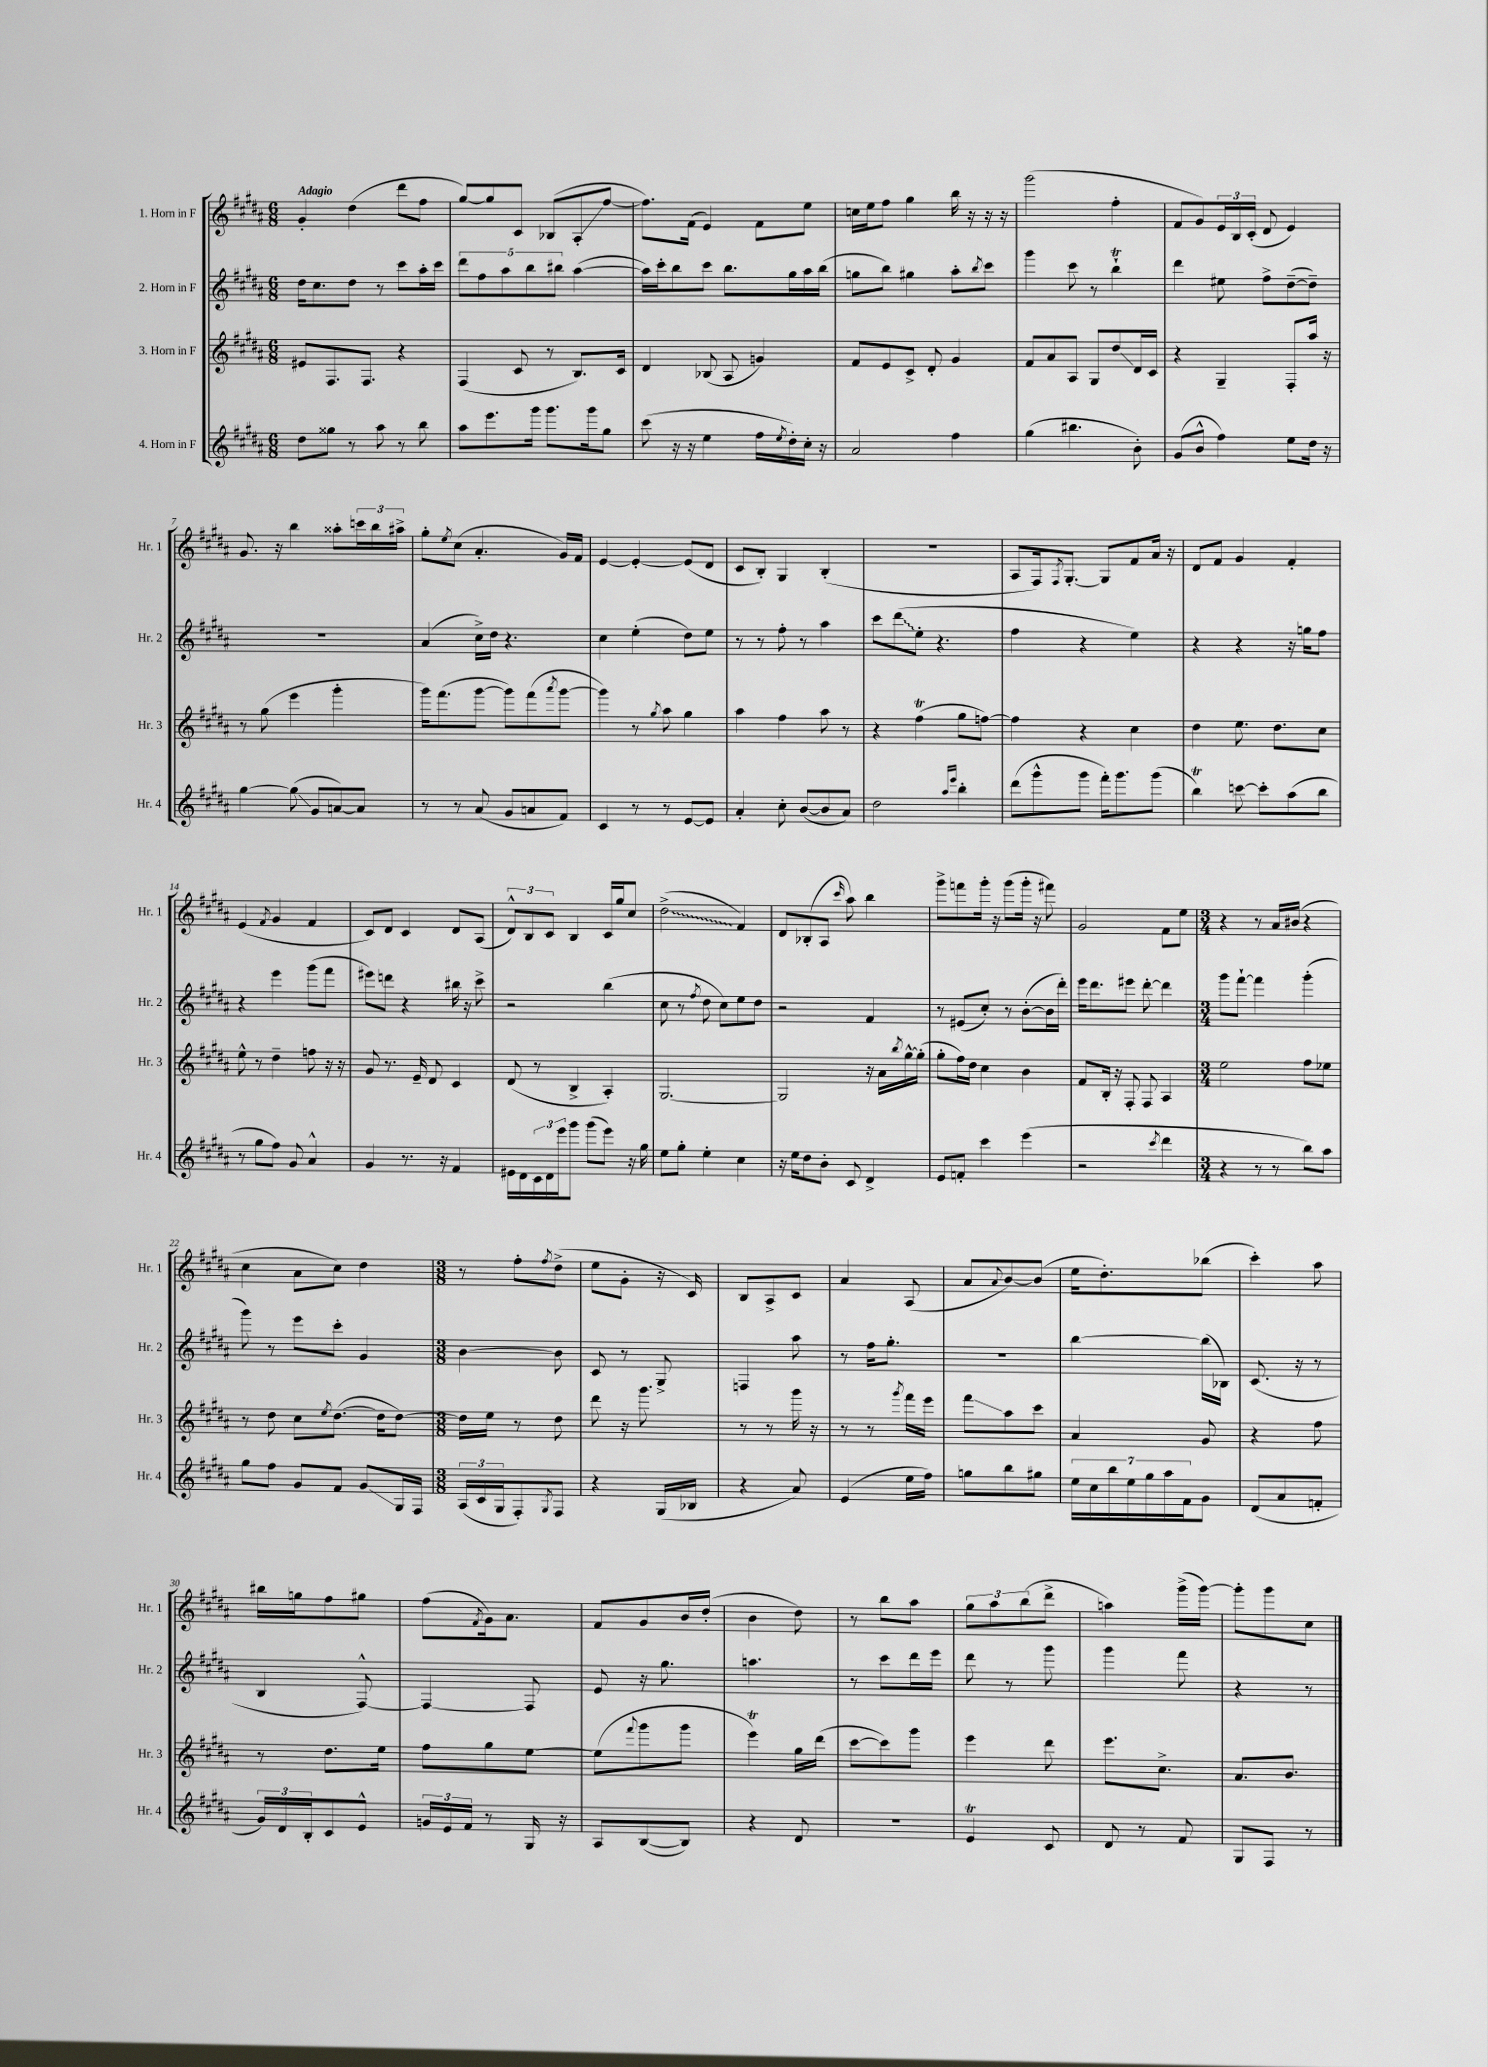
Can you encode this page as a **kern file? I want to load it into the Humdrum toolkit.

**kern	**kern	**kern	**kern
*staff4	*staff3	*staff2	*staff1
*clefG2	*clefG2	*clefG2	*clefG2
*k[f#c#g#d#a#]	*k[f#c#g#d#a#]	*k[f#c#g#d#a#]	*k[f#c#g#d#a#]
*M6/8	*M6/8	*M6/8	*M6/8
8dd#	8e#	16dd#	4g#'
.	.	8.cc#	.
8gg##	8.F#	.	.
8r	.	8dd#	(4dd#
.	8.F#	.	.
8aa#	.	8r	.
8r	4r	8ccc#	8ddd#
8bb	.	16aa#'	8ff#
.	.	16ccc#	.
=	=	=	=
8aa#	(4F#	10ddd#	[8gg#)
.	.	10ff#	.
8.eee	.	.	8gg#]
.	.	10aa#	.
.	8c#	.	8c#
.	.	10bb	.
16ggg#	.	.	.
8.ggg#	8r	.	(8B-
.	.	10bb#	.
.	8.B)	([4aa#	8A#'
16ggg#	.	.	.
8gg#	.	.	[8ff#
.	16c#	.	.
=	=	=	=
(8ccc#	4d#	16aa#])	8.ff#])
.	.	16ccc#'	.
16r	.	8bb	.
16r	.	.	(16f#
4ee	(8B-	8ccc#	4e)
.	8A#	8.bb	.
16ff#	4g)	.	8f#
8qee	.	.	.
16dd#')	.	16gg#	.
16cc#'	.	16aa#	8ee
16r	.	(16bb	.
=	=	=	=
2a#	8f#	8gg	16cc
.	.	.	16ee
.	8e	8bb)	8ff#
.	8c#^	4gg#	4gg#
.	8d#'	.	.
4ff#	4g#	8aa#'	16bb
.	.	.	16r
.	.	8qbb	.
.	.	8ccc#	16r
.	.	.	16r
=	=	=	=
(4gg#	8f#	4ggg#	(2ggg#
.	8a#	.	.
4.bb#	8A#	8ccc#	.
.	8G#	8r	.
.	8dd#	4bb`	4ff#'
8b')	16d#	.	.
.	16c#	.	.
=	=	=	=
(8g#	4r	4ddd#	8f#
8b^^	.	.	8g#)
4ff#)	4G#~	8ee#	24e
.	.	.	24B
.	.	.	(24c#'
.	.	8ff#^	8d#
8ee	8F#'	([8dd#~	4e)
16dd#	16aa#	8dd#~])	.
16r	16r	.	.
=	=	=	=
[4gg#	8r	2.r	8.g#
.	(8gg#	.	.
.	.	.	16r
(8gg#]	4eee	.	4bb
8g#	.	.	.
[8a)	4ggg#'	.	8aa##'
8a]	.	.	24ccc
.	.	.	24bb
.	.	.	24aa#^
=	=	=	=
8r	16ggg#)	(4a#	8gg#'
.	(8.fff#	.	.
.	.	.	8qee
8r	.	.	(8cc#
(8a#	[8ggg#	16cc#^)	4.a#'
.	.	16dd#	.
8g#	8ggg#])	4.r	.
8a	(8fff#	.	.
.	8qaaa#	.	.
8f#)	[8ggg#	.	16g#)
.	.	.	16f#
=	=	=	=
4c#	4ggg#])	4cc#	[4e
8r	8r	(4ee'	4e'_
.	8qgg#	.	.
8r	8aa#	.	.
[8e	4gg#	8dd#)	(8e]
8e]	.	8ee	8d#
=	=	=	=
4a#'	4aa#	8r	8c#
.	.	8r	8B')
8cc#'	4ff#	8ff#'	4G#
([8b	.	8r	.
8b]	8aa#	4aa#	(4B'
8a#)	8r	.	.
=	=	=	=
2dd#	4r	8ccc#	2.r
.	.	(8ddd#	.
.	(4ff#	8ee'	.
.	.	4.r	.
16qqaa#	.	.	.
16qqeee	.	.	.
4bb'	8gg#	.	.
.	[8ff)	.	.
=	=	=	=
(8ddd#	4ff]	4ff#	8A#
8ggg#^^	.	.	16F#)
.	.	.	8qF#
.	.	.	[8.G#'
8ggg#	4r	4r	.
16fff#')	.	.	8G#]
8.ggg#	.	.	.
.	4cc#	4ee)	8f#
(8ggg#	.	.	16a#
.	.	.	16r
=	=	=	=
4bb)	4dd#	4r	8d#
.	.	.	8f#
[8ccc	8.ee	4r	4g#
8ccc']	.	.	.
.	8.dd#	.	.
(8aa#	.	16r	4f#'
.	.	16gg	.
8bb	8cc#	8ff#	.
=	=	=	=
8r	8ee^^	4r	(4e
8gg#	8r	.	.
.	.	.	8qf#
8ff#)	4dd#~	4eee	4g#
8g#	.	.	.
4a#^^	8ff	(8ggg#	4f#
.	16r	8fff#	.
.	16r	.	.
=	=	=	=
4g#	8g#	8eee#)	8c#)
.	8.r	8ddd	8d#
8.r	.	4r	4c#
.	16e~	.	.
.	8d#	.	.
16r	.	.	.
4f#	4c#	16bb#	8d#
.	.	16r	.
.	.	8ccc#^	(8A#
=	=	=	=
16e#	(8d#	2r	12d#^^)
16d#	.	.	.
.	.	.	12B
24c#	8r	.	.
24d#	.	.	12c#
24eee	.	.	.
8ggg#	4B^	.	4B
(8ggg#	.	.	.
8eee)	4A#')	(4bb	16c#
.	.	.	16gg#
16r	.	.	8cc#
16gg#	.	.	.
=	=	=	=
8ee	[2.G#	8cc#	(2dd#^
8gg#'	.	8r	.
.	.	8qff#	.
4ee'	.	8dd#	.
.	.	8cc#)	.
4cc#	.	8ee	4f#)
.	.	8dd#	.
=	=	=	=
16r	2G#]	2r	8d#
16ee	.	.	.
8dd#	.	.	(8B-'
8b'	.	.	8A#
.	.	.	16qqccc#
8c#	.	.	8aa#)
4d#^	16r	4f#	4bb
.	16a#	.	.
.	8qbb	.	.
.	[16gg#^^	.	.
.	(16gg#']	.	.
=	=	=	=
8e	8gg#'	8r	8ggg#^
8f'	16ff#)	(8e#	8fff
.	16dd#	.	.
4ccc#	4cc#	8cc#')	16ggg#'
.	.	.	16r
.	.	8r	(8ggg#
(4eee	4b	([8b'	16ggg#'
.	.	.	16r
.	.	16b]	8fff#)
.	.	16ddd#')	.
=	=	=	=
2r	8f#	16eee	2g#
.	.	8.ddd#	.
.	16B'	.	.
.	16r	.	.
.	8F#'	8eee#	.
.	8F#	[8ddd#'	.
8qccc#	.	.	.
4ddd#	4A#	4ddd#]	8f#
.	.	.	8ee
=	=	=	=
*M3/4	*M3/4	*M3/4	*M3/4
4r	2ee	8ggg#	4r
.	.	[8fff#`	.
8r	.	4fff#]	8r
8r	.	.	16a#
.	.	.	(16b#
8bb)	8ff#	(4ggg#'	4r
8aa#	8ee-	.	.
=	=	=	=
8gg#	8r	8ggg#)	4cc#
8ff#	8dd#	8r	.
8g#	8cc#	8eee	8a#
.	8qee	.	.
8f#	([8.dd#	8ccc#'	8cc#)
8g#	.	4g#	4dd#
.	16dd#]	.	.
16G#	[8dd#)	.	.
16F#	.	.	.
=	=	=	=
*M3/8	*M3/8	*M3/8	*M3/8
(24A#	16dd#]	[4b	8r
24c#	.	.	.
.	16ee	.	.
24G#	.	.	.
8F#')	8r	.	8ff#'
8qG#	.	.	8qff#
8F#	8dd#	8b]	(8dd#^
=	=	=	=
4r	8ddd#	8c#	8ee
.	16r	8r	8g#'
.	8.ggg#	.	.
(16G#	.	8G#^	16r
16B-	.	.	16c#)
=	=	=	=
4r	8r	4F	8B
.	8r	.	8A#^
8a#)	16ggg#	8aa#	8c#
.	16r	.	.
=	=	=	=
(4e	8r	8r	4a#
.	8r	16ff#	.
.	.	8.gg#'	.
.	8qggg#	.	.
16ee	16fff#	.	(8A#
16ff#)	16eee	.	.
=	=	=	=
8gg	8fff#	4.r	8a#
.	.	.	8qqa#
8bb	8aa#	.	[8b)
8gg#	8ccc#	.	(8b]
=	=	=	=
28ee	4a#	[4bb	16ee
28cc#	.	.	.
.	.	.	8.dd#')
28bb	.	.	.
28ee	.	.	.
28gg#	.	.	.
28aa#	.	.	.
28f#	.	.	.
8g#	8g#	(16bb]	(8bb-
.	.	16B-)	.
=	=	=	=
(8d#	4r	(8.c#	4ccc#')
8a#	.	.	.
.	.	16r	.
8f'	8ff#	8r	8aa#
=	=	=	=
24g#)	8r	4B	16bb#
24d#	.	.	.
.	.	.	16gg
24B'	.	.	.
8c#	8.dd#	.	8ff#
8e^^	.	[8F#^^)	8gg#
.	16ee	.	.
=	=	=	=
24g	8ff#	4F#_	(8ff#
24e	.	.	.
24f#	.	.	.
.	.	.	8qf#
8r	8gg#	.	16g#)
.	.	.	8.a#
16G#	[8ee	8F#]	.
16r	.	.	.
=	=	=	=
8A#	(8ee]	8e	8f#
.	8qqfff#	.	.
([8B	8ggg#	16r	8g#
.	.	8.gg#	.
8B])	8ggg#	.	16b
.	.	.	(16dd#'
=	=	=	=
4r	4eee)	4.aa	4b
8d#	16gg#	.	8dd#)
.	(16ddd#	.	.
=	=	=	=
4.r	[8ccc#	8r	8r
.	8ccc#])	8ccc#	8bb
.	8ggg#	16ddd#	8aa#
.	.	16eee	.
=	=	=	=
4e	4eee	8ddd#	12gg#
.	.	.	12aa#
.	.	8r	.
.	.	.	(12bb
8c#	8ddd#	8ggg#	8ddd#^
=	=	=	=
8d#	8.eee	4ggg#	4aa)
8r	.	.	.
.	8.cc#^	.	.
8f#	.	8fff#	(16ggg#^
.	.	.	[16ggg#)
=	=	=	=
8G#	8.a#	4r	8ggg#']
8F#	.	.	8ggg#
.	8.b	.	.
8r	.	8r	8cc#
==	==	==	==
*-	*-	*-	*-
